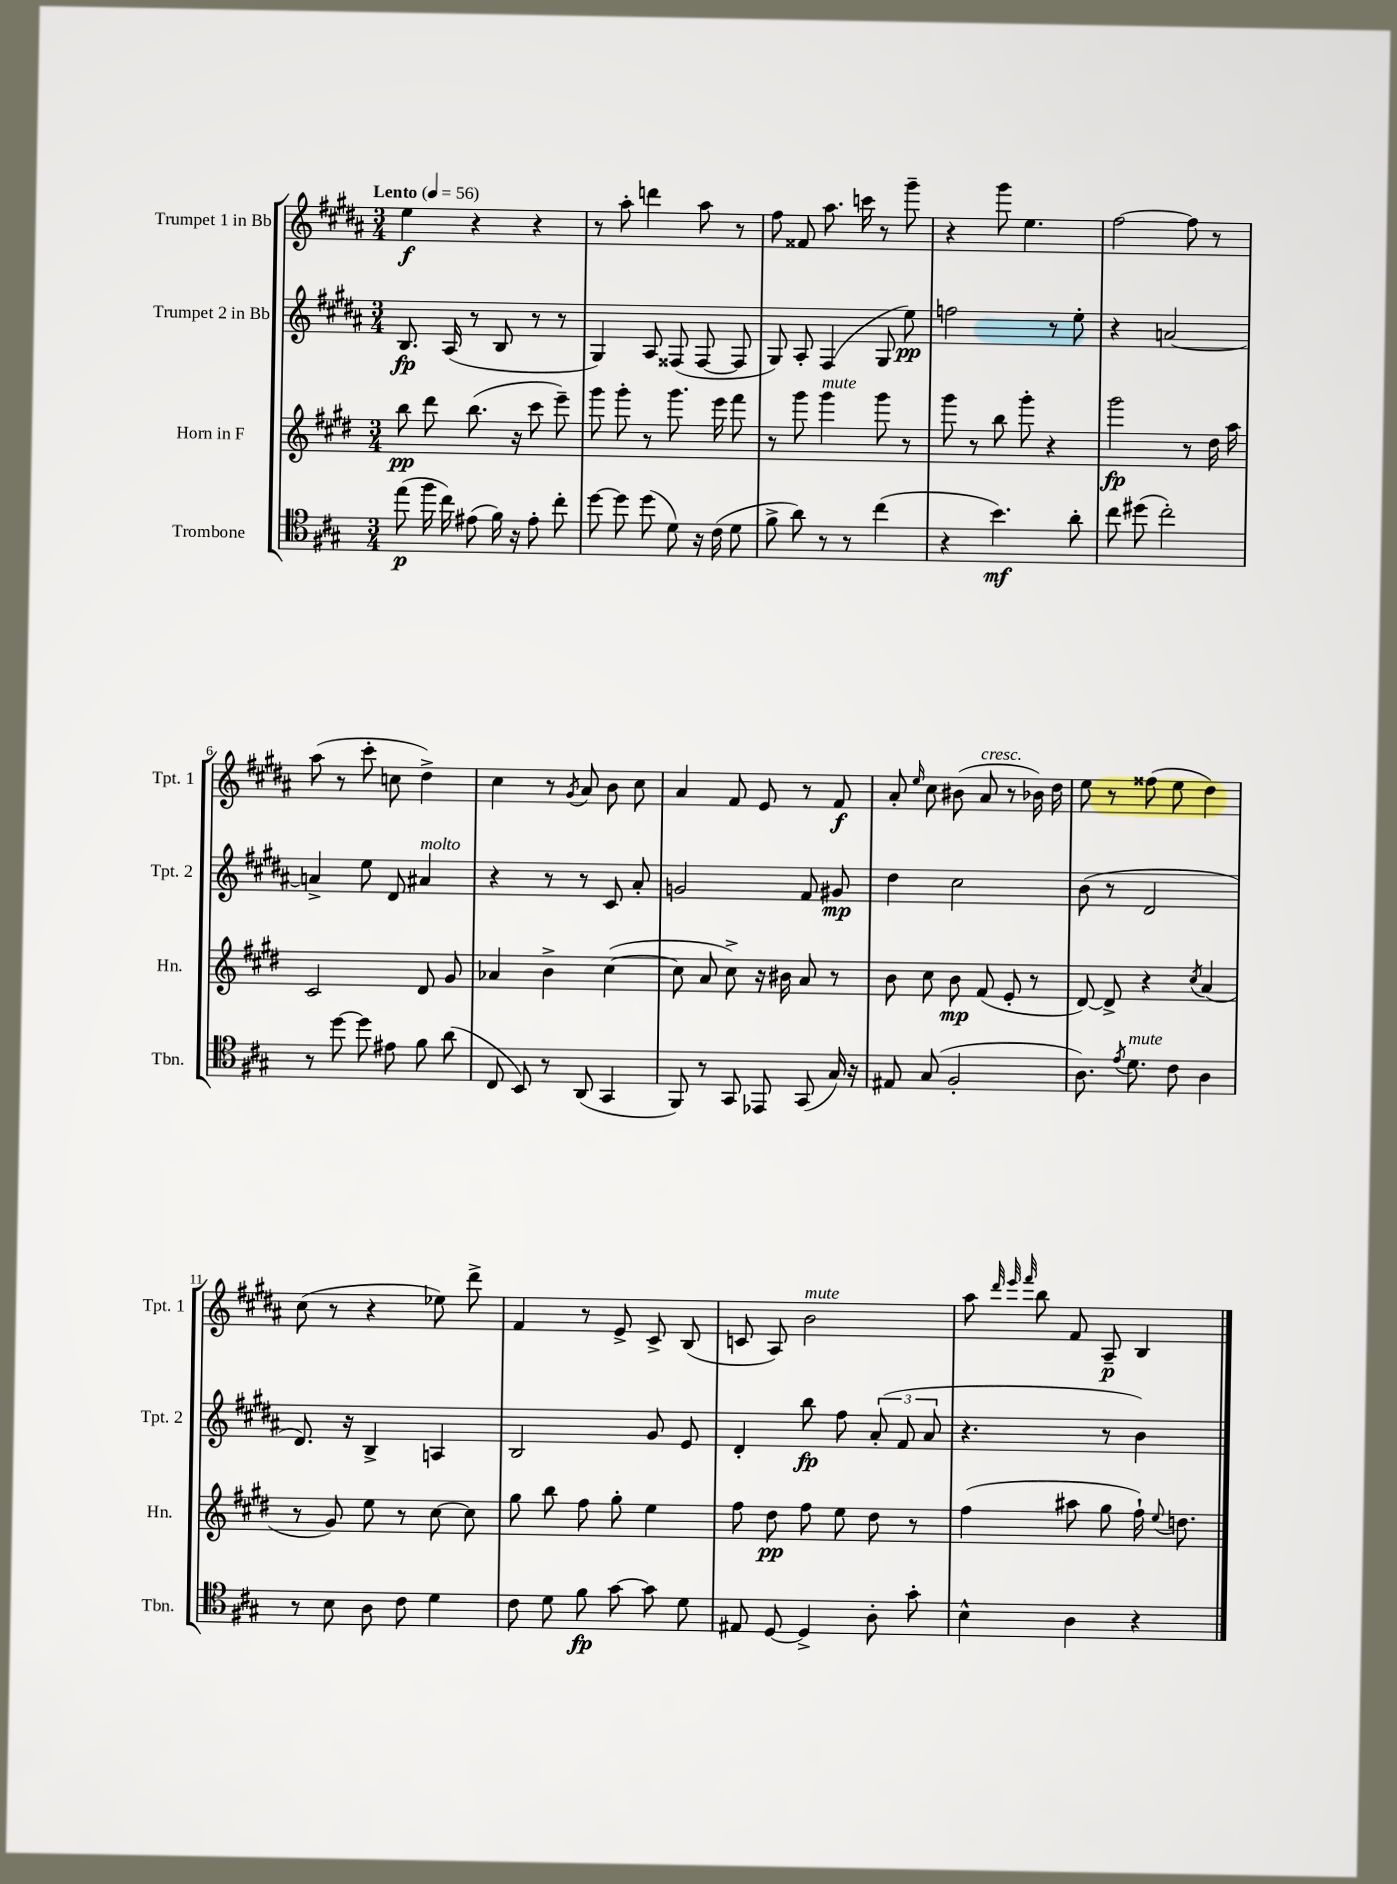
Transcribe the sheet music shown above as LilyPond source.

<<
\new StaffGroup <<
\new Staff = "s0" \with { instrumentName = "Trumpet 1 in Bb" shortInstrumentName = "Tpt. 1" } {
    \clef treble \key b \major \numericTimeSignature \time 3/4 \tempo "Lento" 4 = 56
    \autoBeamOff e''4\f r4 r4 |
    r8 ais''8-. d'''4 ais''8 r8 |
    fis''8 fisis'8 ais''8. c'''16 r8 gis'''8-- |
    r4 gis'''8 e''4. |
    fis''2~ fis''8 r8 |
    ais''8( r8 cis'''8-. c''8 dis''4->) |
    cis''4 r8 \acciaccatura { gis'8 } ais'8 b'8 cis''8 |
    ais'4 fis'8 e'8 r8 fis'8\f |
    ais'8-. \grace { e''16 } cis''8 bis'8( ais'8^\markup { \italic "cresc." } r8 bes'16) dis''16 |
    e''8 r8 fisis''8( e''8 dis''4) |
    cis''8( r8 r4 ees''8) dis'''8-> |
    fis'4 r8 e'8-> cis'8-> b8( |
    c'8 ais8) b'2^\markup { \italic "mute" } |
    ais''8 \grace { dis'''32 e'''32 fis'''32 } b''8 fis'8 ais8--\p b4 \bar "|." |
}
\new Staff = "s1" \with { instrumentName = "Trumpet 2 in Bb" shortInstrumentName = "Tpt. 2" } {
    \clef treble \key b \major \numericTimeSignature \time 3/4
    \autoBeamOff b8.\fp ais16( r8 b8 r8 r8 |
    gis4) ais8 fisis8( fisis8~ fisis8 |
    gis8) ais8-. fis4( gis8 e''8\pp) |
    f''2 r8 e''8-. |
    r4 a'2~ |
    a'4-> e''8 dis'8 ais'4^\markup { \italic "molto" } |
    r4 r8 r8 cis'8 ais'8-. |
    g'2 fis'8 gis'8\mp |
    dis''4 cis''2 |
    b'8( r8 dis'2 |
    dis'8.) r16 b4-> a4 |
    b2 gis'8 e'8 |
    dis'4-. b''8\fp fis''8 \tuplet 3/2 { ais'8-.( fis'8 ais'8 } |
    r4. r8 b'4) \bar "|." |
}
\new Staff = "s2" \with { instrumentName = "Horn in F" shortInstrumentName = "Hn." } {
    \clef treble \key e \major \numericTimeSignature \time 3/4
    \autoBeamOff b''8\pp dis'''8 b''8.( r16 cis'''8 e'''8--) |
    gis'''8 gis'''8-. r8 gis'''8. e'''16 fis'''8 |
    r8 gis'''8 gis'''4^\markup { \italic "mute" } gis'''8 r8 |
    gis'''8 r8 b''8 gis'''8-. r4 |
    gis'''2\fp r8 dis''16 a''16 |
    cis'2 dis'8 gis'8 |
    aes'4 b'4-> cis''4~( |
    cis''8 a'8 cis''8->) r16 bis'16 a'8 r8 |
    b'8 cis''8 b'8\mp fis'8( e'8-. r8 |
    dis'8~) dis'8-> r4 \acciaccatura { cis''8 } a'4( |
    r8 gis'8) e''8 r8 cis''8~ cis''8 |
    gis''8 b''8 fis''8 gis''8-. e''4 |
    fis''8 dis''8\pp fis''8 e''8 dis''8 r8 |
    fis''4( ais''8 gis''8 fis''16-!) \appoggiatura { e''8 } d''8. \bar "|." |
}
\new Staff = "s3" \with { instrumentName = "Trombone" shortInstrumentName = "Tbn." } {
    \clef tenor \key a \major \numericTimeSignature \time 3/4
    \autoBeamOff e''8\p( fis''16 cis''16) eis'8( fis'16) r16 eis'8-. cis''8-. |
    d''8~ d''8 d''8( d'8) r16 cis'16( d'8 |
    fis'8-> a'8) r8 r8 cis''4( |
    r4 b'4.\mf) a'8-. |
    cis''8 dis''8( cis''2-.) |
    r8 d''8~ d''8 eis'8 fis'8 a'8( |
    cis8 b,8) r8 a,8( gis,4 |
    fis,8) r8 gis,8 ees,8 gis,8( gis16) r16 |
    eis8 gis8( fis2-. |
    a8.) \acciaccatura { e'8 } d'8.^\markup { \italic "mute" } cis'8 a4 |
    r8 b8 a8 cis'8 d'4 |
    cis'8 d'8 fis'8\fp gis'8~ gis'8 d'8 |
    eis8 d8~ d4-> a8-. gis'8-. |
    b4-^ a4 r4 \bar "|." |
}
>>
>>
